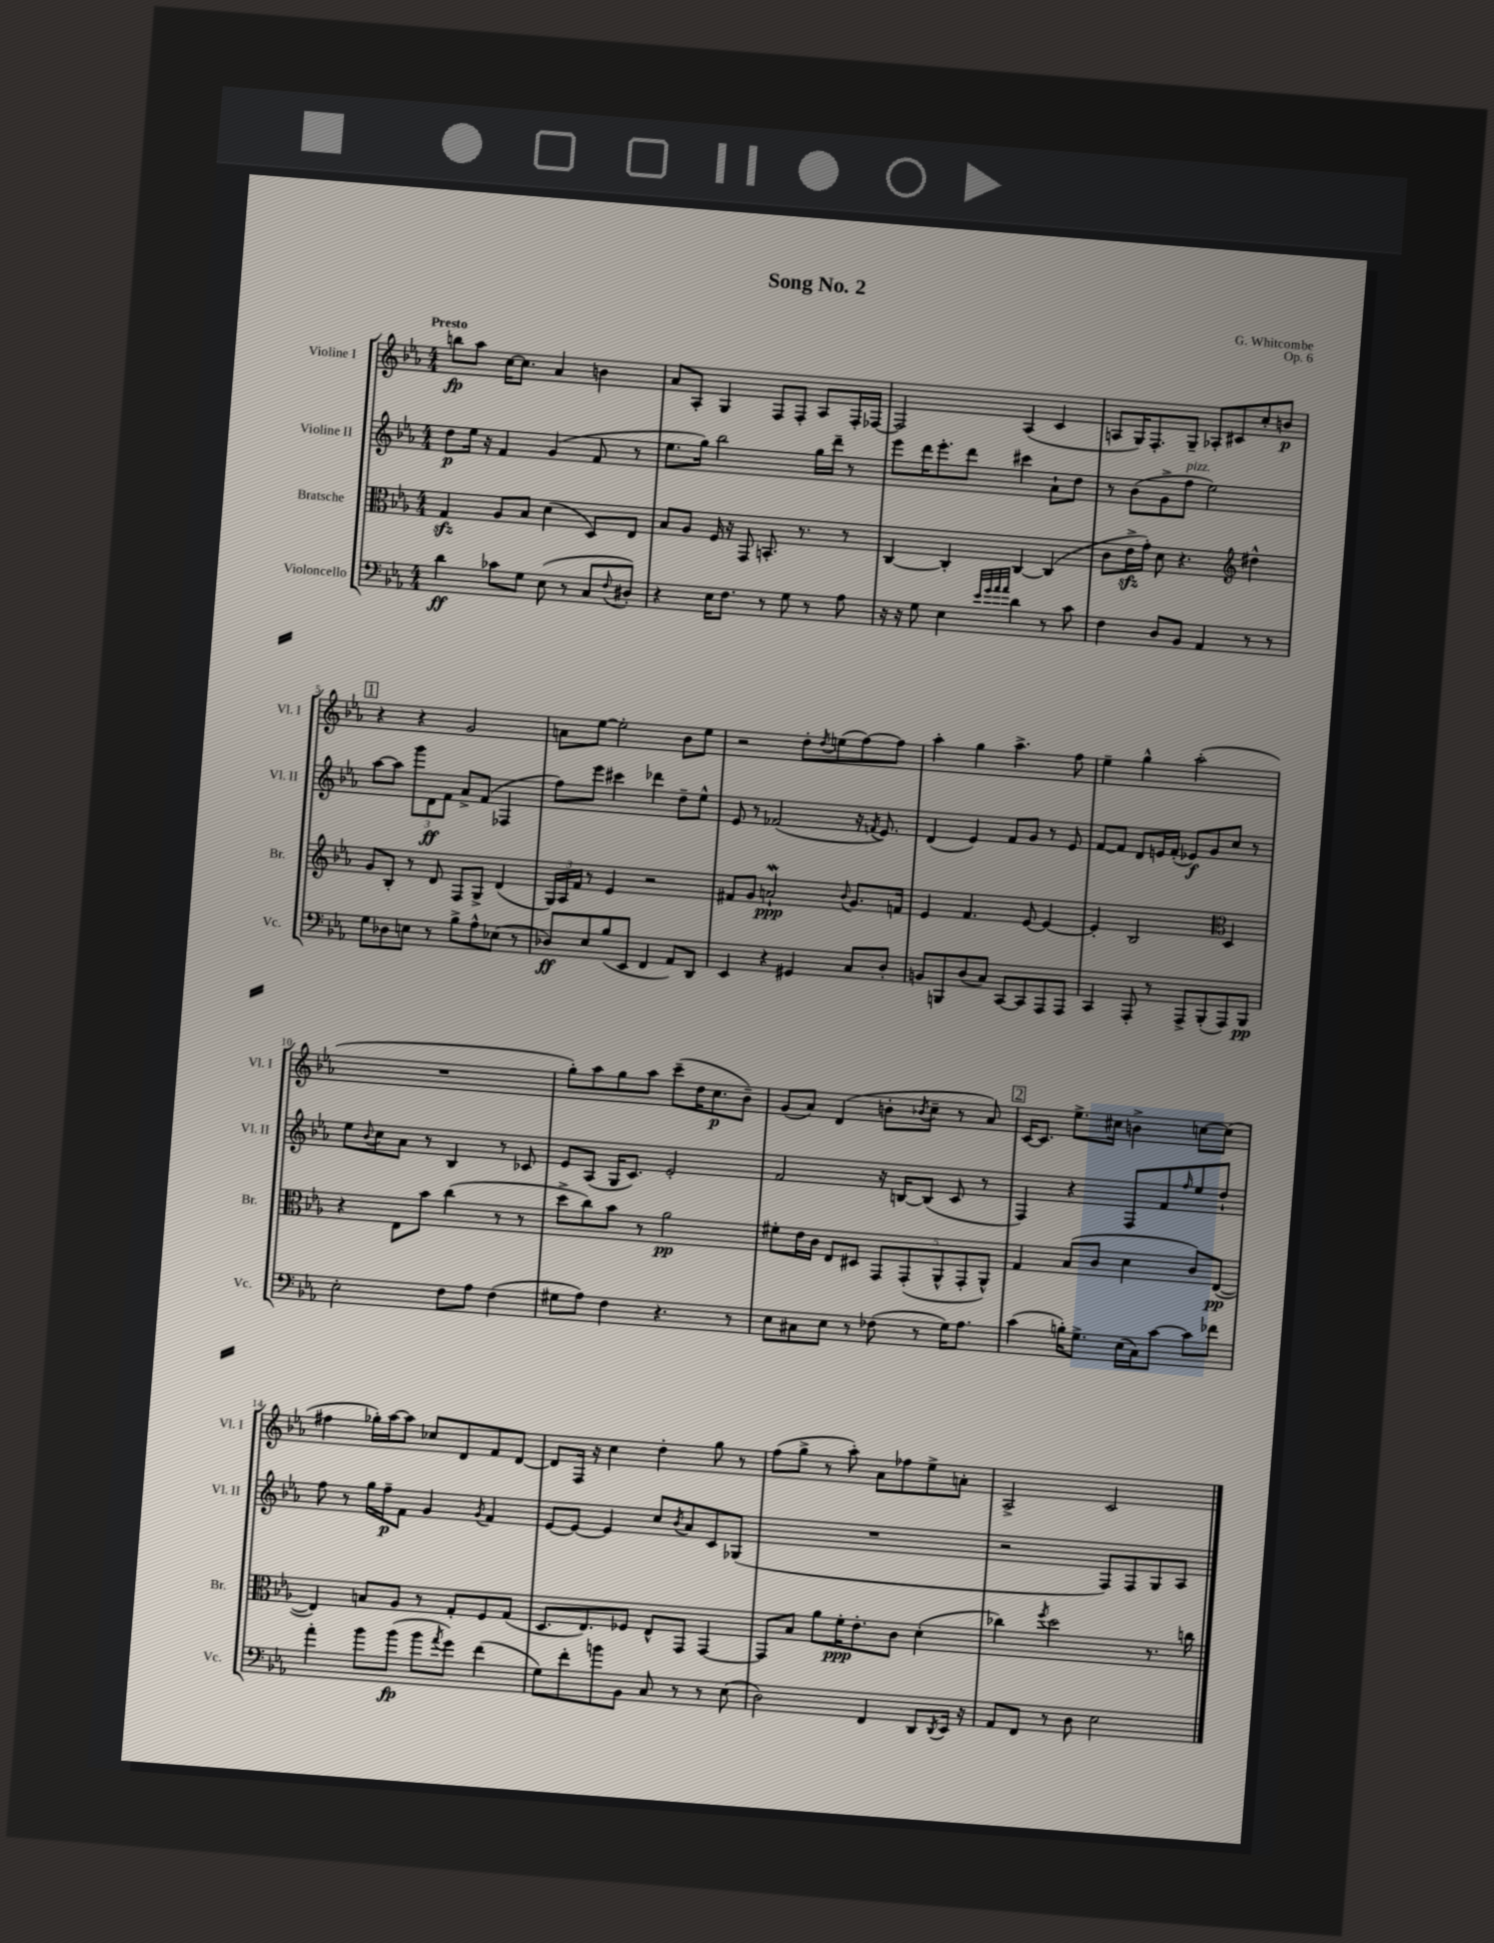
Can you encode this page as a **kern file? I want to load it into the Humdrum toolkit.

**kern	**kern	**kern	**kern
*staff4	*staff3	*staff2	*staff1
*clefF4	*clefC3	*clefG2	*clefG2
*k[b-e-a-]	*k[b-e-a-]	*k[b-e-a-]	*k[b-e-a-]
*M4/4	*M4/4	*M4/4	*M4/4
4d	4G	8dd	8bb
.	.	16ee-	8aa-
.	.	16r	.
8c-	8A-	4f	[16cc
.	.	.	8.cc]
8G	8B-	.	.
(8E-	(4d	(4g	4a-
8r	.	.	.
8C	8D)	8f	4b
8qqF	.	.	.
8D#')	8E-	8r	.
=	=	=	=
4r	8B-	8.ee-	8a-
.	8A-	.	8A-'
.	.	16gg)	.
16E-	16F	2bb-	4G
8.F	16r	.	.
.	8GG	.	.
8r	8.BB'	.	8F
8G	.	.	8F'
.	8.r	.	.
8r	.	16gg	8A-
.	.	16ddd~	.
8A-	8r	8r	16F'
.	.	.	[16F-
=	=	=	=
16r	[4C	8eee-	2F-]
16r	.	.	.
8G	.	16ddd	.
.	.	8.eee-'	.
4E-	4C']	.	.
.	.	8ddd	.
32qqe-	.	.	.
32qqg	.	.	.
32qqa-	.	.	.
32qqa-	.	.	.
4d	[4C	4ccc#	(4A-
8r	(4C]	8a-`	4c
8c	.	8dd	.
=	=	=	=
4F	8c	8r	8A
.	16e-^	(8b-	16G)
.	16g')	.	8.F'
8D	8d	8g^	.
8BB-	4.r	8ff	8G~
4AA-	.	2ee-)	8A-'
.	.	.	8c#
*	*clefG2	*	*
8r	4dd#^^	.	8cc'
8r	.	.	8b
=	=	=	=
8G	8g	[8aa-	4r
8D-	8B-'	8aa-]	.
8E	8r	12ggg	4r
.	.	12d	.
8r	8d	.	.
.	.	12f	.
8B-^	8F	8a-^	2g
8A-^^	8G^	(8f	.
(8E-	(4d	4F-	.
8r	.	.	.
=	=	=	=
8D-)	24G)	8ff)	8a
.	24A-	.	.
.	24f	.	.
8E-	8r	8eee-	[8ee-
(8B-	4e-	4ccc#	2ee-']
8EE-	.	.	.
4FF	2r	4ddd-	.
8AA-)	.	8dd~	8b-
8DD	.	8ee-^^	8ee-
=	=	=	=
4EE-	8f#	8e-	2r
.	8g	8r	.
4r	2a`	(2f-	.
4GG#	.	.	8dd'
.	.	.	8qdd
.	.	.	(8ee
.	8qqb-	.	.
8C	8.g	16r	[8ff)
.	.	8qf	.
.	.	8.e-)	.
8D'	.	.	8ff]
.	16f	.	.
=	=	=	=
8BB	4e-	(4d	4aa-'
8BBB	.	.	.
(8D	4.f	4e-)	4gg
8C)	.	.	.
[8CC	.	8f	4.aa-^
8CC]	[8e-	8g	.
8AAA-	4e-_	8r	.
8AAA-	.	8e-	8ff
=	=	=	=
4CC	4e-']	[8f	4ee-~
.	.	8f]	.
8AAA-'	2B-	8d	4gg^^
8r	.	16e	.
.	.	(16f'	.
8AAA-^	.	8e-)	(2aa-'
(8BBB-'	.	8g	.
*	*clefC3	*	*
8AAA-)	4D	8cc	.
8BBB-	.	8r	.
=	=	=	=
2E-'	4r	8ee-	1r
.	.	8qqb-	.
.	.	8cc	.
.	8E-	8a-	.
.	8b-	8r	.
8F	(4cc	4B-	.
8A-	.	.	.
(4F	8r	8r	.
.	8r	8c-	.
=	=	=	=
8G#	8dd^	8e-	8gg')
8A-)	8cc)	(8A-	8aa-
4F	8b-	16G	8gg
.	.	8.c)	.
.	8r	.	8aa-
4.r	2a-	2e-'	(8ccc~
.	.	.	16dd
.	.	.	8.cc
8r	.	.	8b-~)
=	=	=	=
8E-	8f#'	2f	(8g
8C#	16e-	.	8a-)
.	16c	.	.
8E-	8E-	.	(4d
8r	8D#	.	.
(8F-	10GG	16r	8b'
.	.	[16B	.
.	(10GG'	.	.
.	.	.	8qb-
8r	.	(8B]	8cc~
.	10AA-^^	.	.
16G)	.	8c	8r
.	10GG'	.	.
8.A-	.	.	.
.	.	8r	8a-)
.	10AA-^^)	.	.
=	=	=	=
(4c	4G	4F)	[16c
.	.	.	8.c]
16B')	(8B-	4r	8.ee-^
8.G^	.	.	.
.	8c	.	.
.	.	.	16cc#
(16E-	4d	8F	4b^
16C)	.	.	.
[8c	.	8f	.
.	.	16qqff	.
8c]	8c)	8ee-	[8cc
8f-	([8E-	8dd`	(8cc]
=	=	=	=
4a-'	4E-])	8ff	4ff#
.	.	8r	.
8b-	8B	16gg	16gg-')
.	.	16ff~	[16aa-
(8b-	8A-	8f	8aa-]
8b-	8r	4g	8cc-
8qa-	.	.	.
8g)	8G'	.	8d
.	.	8qg	.
(4f	8F	4f	8f
.	(8G	.	[8d
=	=	=	=
8G)	8.D	[8e-	8d]
8f'	.	8e-_	16F
.	8.E-)	.	16r
8b	.	4e-]	4cc
8BB-	8F-	.	.
8C	8E-^^	8cc	4dd'
.	.	8qb-	.
8r	8GG	8a-	.
8r	[4GG	8c	8gg
(8E-	.	(8G-	8r
=	=	=	=
2D)	8GG]	1r	(8ff
.	8B-	.	8gg^
.	8a-	.	8r
.	16f'	.	8aa-')
.	8.e-'	.	.
4FF	.	.	8a-
.	8c	.	8ff-
8DD	(4d'	.	8ee-^
8qDD	.	.	.
16EE-	.	.	8a'
16r	.	.	.
=	=	=	=
8AA-	4cc-)	2r	2A-^
8FF	.	.	.
.	8qff	.	.
8r	2dd	.	.
8D	.	.	.
2E-	.	8F)	2c
.	.	8F	.
.	8.r	8G	.
.	.	8A-	.
.	16cc	.	.
==	==	==	==
*-	*-	*-	*-
